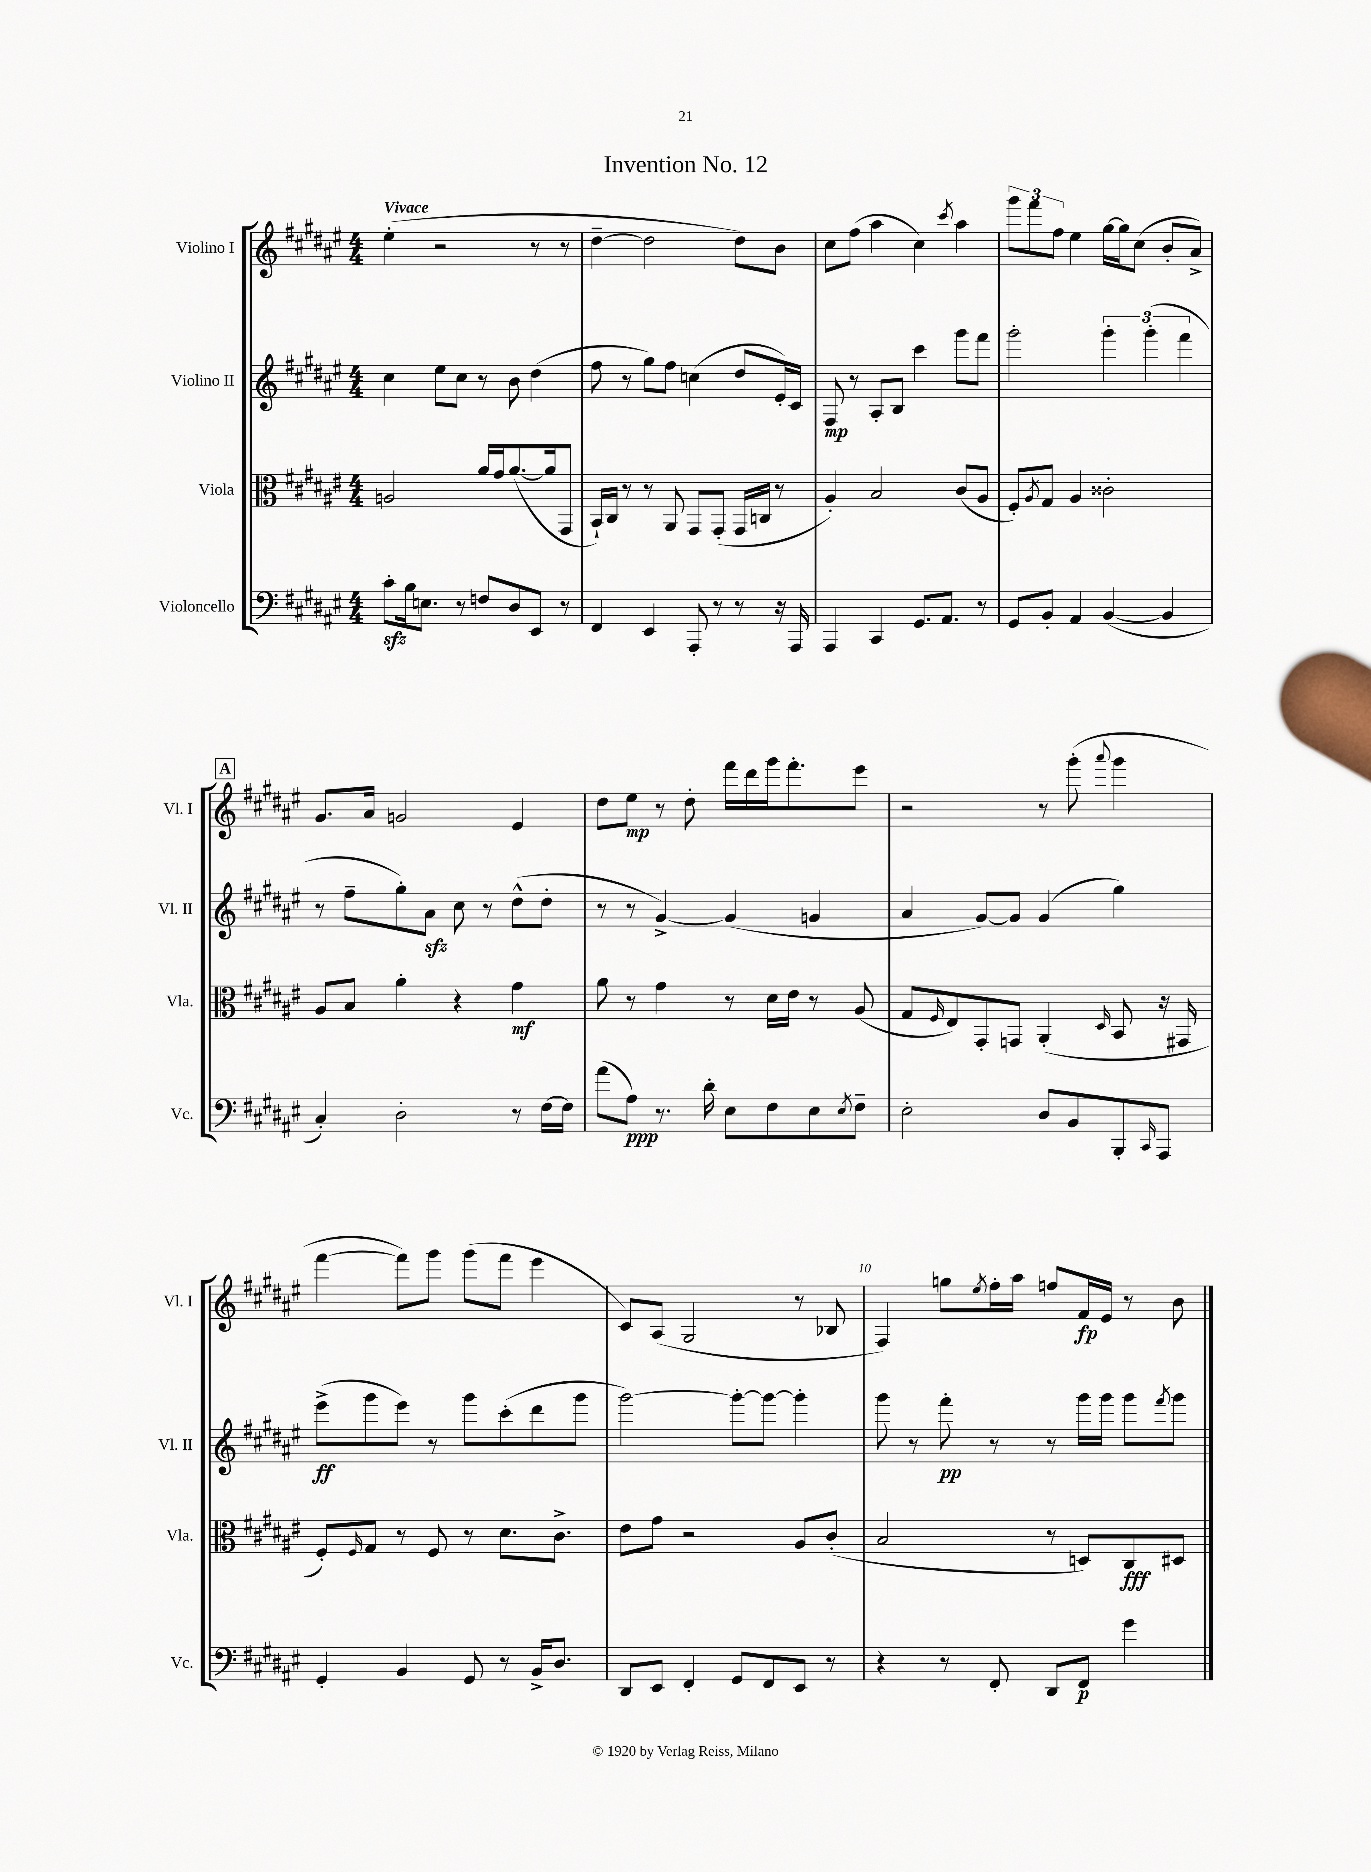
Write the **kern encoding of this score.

**kern	**kern	**kern	**kern
*staff4	*staff3	*staff2	*staff1
*clefF4	*clefC3	*clefG2	*clefG2
*k[f#c#g#d#a#e#]	*k[f#c#g#d#a#e#]	*k[f#c#g#d#a#e#]	*k[f#c#g#d#a#e#]
*M4/4	*M4/4	*M4/4	*M4/4
8c#'\L	2A/	4cc#\	(4ee#'\
16B\k	.	.	.
8.E\J	.	.	.
.	.	8ee#\L	2r
8r	.	8cc#\J	.
8F/L	16a#/LL	8r	.
.	16g#/J	.	.
8D#/	([8.a#/	8b\	.
8EE#/J	.	(4dd#\	8r
.	16a#/]k	.	.
8r	8GG#/J	.	8r
=	=	=	=
4FF#/	16BB`/LL)	8ff#\	[4dd#~\
.	16C#/JJ	.	.
.	8r	8r	.
4EE#/	8r	8gg#\L)	2dd#\]
.	8AA#/	8ff#\J	.
8AAA#'/	8GG#/L	(4cc\	.
8r	(8GG#'/J	.	.
8r	16GG#/LL	8dd#/L	8dd#\L)
.	16C/JJ	.	.
16r	8r	16e#'/L)	8b\J
16AAA#/	.	16c#/JJ	.
=	=	=	=
4AAA#/	4A#'/)	8F#/	8cc#\L
.	.	8r	(8ff#\J
4CC#/	2B/	8A#'/L	4aa#\
.	.	8B/J	.
8.GG#/L	.	4ccc#\	4cc#\)
8.AA#/J	.	.	.
.	.	.	8qccc#/
.	(8c#/L	8ggg#\L	4aa#\
8r	8A#/J	8fff#\J	.
=	=	=	=
8GG#/L	8F#'/L)	2ggg#'\	12ggg#\L
.	.	.	12fff#\
.	8qA#/	.	.
8BB'/J	8G#/J	.	.
.	.	.	12ff#\J
4AA#/	4A#/	.	4ee#\
([4BB/	2c##'\	6ggg#'\	[16gg#\LL
.	.	.	16gg#\]J
.	.	.	(8cc#\J
.	.	(6ggg#'\	.
4BB/]	.	.	8b'/L
.	.	6fff#\	.
.	.	.	8a#^/J)
=	=	=	=
4C#'/)	8A#/L	8r	8.g#/L
.	8B/J	8ff#~\L	.
.	.	.	16a#/Jk
2D#'\	4a#'\	8gg#'\)	2g/
.	.	8a#\J	.
.	4r	8cc#\	.
.	.	8r	.
8r	4g#\	(8dd#^^\L	4e#/
[16F#\LL	.	8dd#'\J	.
16F#\]JJ	.	.	.
=	=	=	=
(8a#\L	8a#\	8r	8dd#\L
8A#\J)	8r	8r	8ee#\J
8.r	4g#\	[4g#^/)	8r
.	.	.	8dd#'\
16d#'\	.	.	.
8E#\L	8r	(4g#/]	16fff#\LL
.	.	.	16ddd#\
8F#\	16d#\LL	.	16ggg#\J
.	16e#\JJ	.	8.fff#'\
8E#\	8r	4g/	.
8qE#/	.	.	.
8F#~\J	(8A#/	.	8eee#\J
=	=	=	=
2E#'\	8G#/L	4a#/	2r
.	16qqF#/	.	.
.	8E#/)	.	.
.	8GG#'/	[8g#/L)	.
.	8GG/J	8g#/]J	.
8D#/L	(4AA#'/	(4g#/	8r
8BB/	.	.	(8ggg#'\
.	16qqD#/	.	8qqaaa#/
8BBB'/	8BB/	4gg#\)	4ggg#\
16qqCC#/	.	.	.
8AAA#/J	16r	.	.
.	16GG#/	.	.
=	=	=	=
4GG#'/	8F#'/L)	(8eee#^\L	[4fff#\
.	16qqF#/	.	.
.	8G#/J	8ggg#\	.
4BB/	8r	8eee#\J)	8fff#\]L)
.	8F#/	8r	8ggg#\J
8GG#/	8r	8ggg#\L	(8ggg#\L
8r	8.d#\L	(8ccc#'\	8fff#\J
16BB^/LK	.	8ddd#\	4eee#\
8.D#/J	8.c#^\J	.	.
.	.	8ggg#\J	.
=	=	=	=
8DD#/L	8e#\L	[2ggg#\)	8c#/L)
8EE#/J	8g#\J	.	(8A#/J
4FF#'/	2r	.	2G#/
8GG#/L	.	8ggg#'\_L	.
8FF#/	.	8ggg#\_J	.
8EE#/J	8A#/L	4ggg#'\]	8r
8r	(8c#'/J	.	8B-/
=	=	=	=
4r	2B/	8ggg#\	4F#/)
.	.	8r	.
8r	.	8fff#'\	8gg\L
.	.	.	8qee#/
8FF#'/	.	8r	16ff#'\L
.	.	.	16aa#\JJ
8DD#/L	8r	8r	8ff/L
8FF#/J	8D/L)	16ggg#\LL	16f#/L
.	.	16ggg#\JJ	16e#/JJ
4g#\	8C#/	8ggg#\L	8r
.	.	8qfff#/	.
.	8D#/J	8ggg#\J	8b\
==	==	==	==
*-	*-	*-	*-
